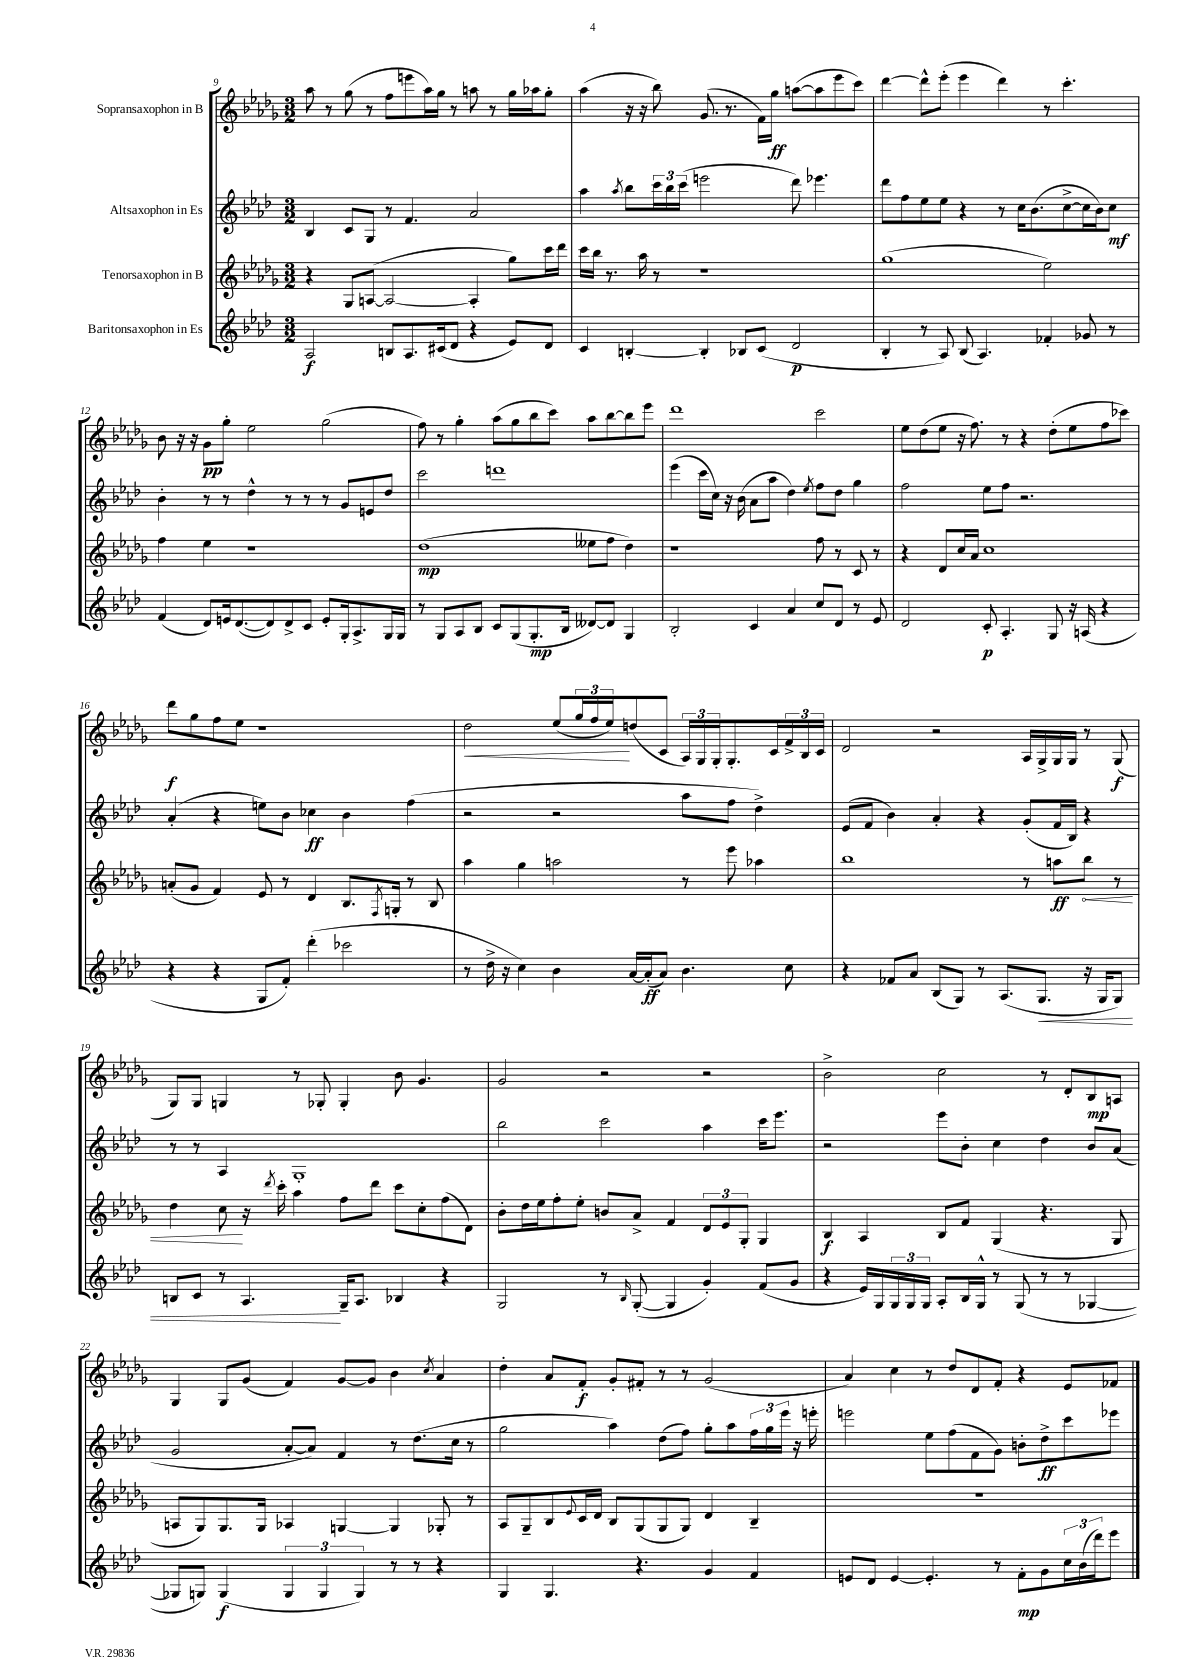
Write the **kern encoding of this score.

**kern	**dynam	**kern	**dynam	**kern	**dynam	**kern	**dynam
*part4	*part4	*part3	*part3	*part2	*part2	*part1	*part1
*staff4	*staff4	*staff3	*staff3	*staff2	*staff2	*staff1	*staff1
*I"Baritonsaxophon in Es	*	*I"Tenorsaxophon in B	*	*I"Altsaxophon in Es	*	*I"Sopransaxophon in B	*
*clefG2	*	*clefG2	*	*clefG2	*	*clefG2	*
*k[b-e-a-d-]	*	*k[b-e-a-d-g-]	*	*k[b-e-a-d-]	*	*k[b-e-a-d-g-]	*
*M3/2	*	*M3/2	*	*M3/2	*	*M3/2	*
=9	=9	=9	=9	=9	=9	=9	=9
2A-/	f	4r	.	4B-/	.	8aa-\	.
.	.	.	.	.	.	8r	.
.	.	8G-/L	.	8c/L	.	(8gg-\	.
.	.	([8An/J	.	8G/J	.	8r	.
8Bn/L	.	2A/_	.	8r	.	8ff\L	.
8.A-/	.	.	.	4.f/	.	8eeen\	.
.	.	.	.	.	.	16aa-\L)	.
(16c#X/k	.	.	.	.	.	16gg-\JJ	.
8d-/J	.	.	.	.	.	8r	.
4r	.	4A'/]	.	2a-/	.	8aan\	.
.	.	.	.	.	.	8r	.
8e-/L)	.	8gg-\L)	.	.	.	16gg-\LL	.
.	.	.	.	.	.	16aa-X\J	.
8d-/J	.	16ccc\L	.	.	.	8gg-'\J	.
.	.	16ddd-\JJ	.	.	.	.	.
=10	=10	=10	=10	=10	=10	=10	=10
4c/	.	16ccc\LL	.	4aa-\	.	(4aa-\	.
.	.	16bb-\JJ	.	.	.	.	.
.	.	8.r	.	.	.	.	.
.	.	.	.	8qaa-/	.	.	.
[4Bn'/	.	.	.	8bb-\L	.	16r	.
.	.	16aa-\	.	.	.	16r	.
.	.	8r	.	24ccc\L	.	8bb-\)	.
.	.	.	.	24bb-\	.	.	.
.	.	.	.	(24ccc\JJ	.	.	.
4B'/]	.	1r	.	2eeen\	.	(8.g-/	.
.	.	.	.	.	.	8.r	.
8B-X/L	.	.	.	.	.	.	.
(8c/J	.	.	.	.	.	16f\LL)	.
.	.	.	.	.	.	16gg-\JJ	ff
2d-/	p	.	.	8ddd-\)	.	([8aan\L	.
.	.	.	.	4.eee-X\	.	8aa\]	.
.	.	.	.	.	.	8eee-\	.
.	.	.	.	.	.	8ccc\J)	.
=11	=11	=11	=11	=11	=11	=11	=11
4B-'/	.	(1gg-	.	8ddd-\L	.	[4ddd-\	.
.	.	.	.	8ff\	.	.	.
8r	.	.	.	8ee-\	.	8ddd-^^\L]	.
8A-/)	.	.	.	8ee-\J	.	(8eee-'\J	.
(8B-/	.	.	.	4r	.	4eee-\	.
4.A-/)	.	.	.	.	.	.	.
.	.	.	.	8r	.	4ddd-\)	.
.	.	.	.	16cc\KL	.	.	.
.	.	.	.	(8.b-\	.	.	.
4f-X'/	.	2ee-\)	.	.	.	8r	.
.	.	.	.	[8cc^\	.	4.ccc'\	.
8g-X/	.	.	.	16cc\L]	.	.	.
.	.	.	.	16b-\J)	.	.	.
8r	.	.	.	8cc\J	mf	.	.
!!LO:LB:g=z
=12	=12	=12	=12	=12	=12	=12	=12
(4f/	.	4ff\	.	4b-'\	.	8b-\	.
.	.	.	.	.	.	16r	.
.	.	.	.	.	.	16r	.
8d-/L)	.	4ee-\	.	8r	.	8g-\L	pp
16en/k	.	.	.	8r	.	8gg-'\J	.
([8.d-/	.	.	.	.	.	.	.
.	.	1r	.	4dd-^^\	.	2ee-\	.
8d-/])	.	.	.	.	.	.	.
8d-^/	.	.	.	8r	.	.	.
8c/J	.	.	.	8r	.	.	.
8e'/L	.	.	.	8r	.	(2gg-\	.
16G'/k	.	.	.	8g/L	.	.	.
8.A-^/	.	.	.	.	.	.	.
.	.	.	.	8en/	.	.	.
16G/L	.	.	.	8dd-/J	.	.	.
16G/JJ	.	.	.	.	.	.	.
=13	=13	=13	=13	=13	=13	=13	=13
8r	.	(1dd-	mp	2ccc\	.	8ff\)	.
8G/L	.	.	.	.	.	8r	.
8A-/	.	.	.	.	.	4gg-'\	.
8B-/J	.	.	.	.	.	.	.
8c/L	.	.	.	1dddn	.	(8aa-\L	.
(8G/	.	.	.	.	.	8gg-\	.
8.G'/	mp	.	.	.	.	8bb-\	.
.	.	.	.	.	.	8ccc\J)	.
16B-/Jk	.	.	.	.	.	.	.
[8d--X/L)	.	8ee--X\L	.	.	.	8aa-\L	.
8d--/J]	.	8ff\J	.	.	.	[8bb-\	.
4G/	.	4dd-\)	.	.	.	8bb-\]	.
.	.	.	.	.	.	8eee-\J	.
=14	=14	=14	=14	=14	=14	=14	=14
2B-'/	.	1r	.	(4eee-\	.	1ddd-	.
.	.	.	.	16ccc\LL	.	.	.
.	.	.	.	16cc\JJ)	.	.	.
.	.	.	.	16r	.	.	.
.	.	.	.	(16b-\	.	.	.
4c/	.	.	.	8a-\L	.	.	.
.	.	.	.	8aa-\J	.	.	.
4a-/	.	.	.	4dd-\)	.	.	.
.	.	.	.	8qee-/	.	.	.
8cc/L	.	8ff\	.	8ff\L	.	2ccc\	.
8d-/J	.	8r	.	8dd-\J	.	.	.
8r	.	8c/	.	4gg\	.	.	.
8e-/	.	8r	.	.	.	.	.
=15	=15	=15	=15	=15	=15	=15	=15
2d-/	.	4r	.	2ff\	.	8ee-\L	.
.	.	.	.	.	.	(8dd-\	.
.	.	8d-/L	.	.	.	8ee-\J	.
.	.	16cc/L	.	.	.	16r	.
.	.	16a-/JJ	.	.	.	8.ff\)	.
8c'/	p	1cc	.	8ee-\L	.	.	.
4.A-'/	.	.	.	8ff\J	.	8r	.
.	.	.	.	2.r	.	4r	.
8G/	.	.	.	.	.	(8dd-'\L	.
16r	.	.	.	.	.	8ee-\	.
(16An/	.	.	.	.	.	.	.
4r	.	.	.	.	.	8ff\	.
.	.	.	.	.	.	8ccc-X\J)	.
!!LO:LB:g=z
=16	=16	=16	=16	=16	=16	=16	=16
4r	.	(8an'/L	.	(4a-'/	.	8ddd-\L	f
.	.	8g-/J	.	.	.	8gg-\	.
4r	.	4f/)	.	4r	.	8ff\	.
.	.	.	.	.	.	8ee-\J	.
8G/L	.	8e-/	.	8een\L)	.	1r	.
8f'/J)	.	8r	.	8b-\J	.	.	.
(4ddd-'\	.	4d-/	.	4cc-X\	ff	.	.
2ccc-X\	.	8.B-/L	.	4b-\	.	.	.
.	.	8qF/	.	.	.	.	.
.	.	16Gn'/Jk	.	.	.	.	.
.	.	8r	.	(4ff\	.	.	.
.	.	8B-/	.	.	.	.	.
=17	=17	=17	=17	=17	=17	=17	=17
!	!	!	!	!	!	!	!LO:HP:b
8r	.	4aa-\	.	2r	.	2dd-\	<
16dd-^\	.	.	.	.	.	.	.
16r	.	.	.	.	.	.	.
4cc\)	.	4gg-\	.	.	.	.	.
4b-\	.	2aan\	.	2r	.	(8ee-/L	.
.	.	.	.	.	.	24gg-/L	.
.	.	.	.	.	.	24ff/	.
.	.	.	.	.	.	24ee-/J)	.
[16a-/LL	.	.	.	.	.	(8ddn/	[
(16a-'/J]	ff	.	.	.	.	.	.
8a-/J)	.	.	.	.	.	8c/J	.
4.b-\	.	8r	.	8aa-\L	.	24A-/LL)	.
.	.	.	.	.	.	24G-/	.
.	.	.	.	.	.	24G-'/J	.
.	.	8eee-\	.	8ff\J	.	8.G-'/	.
.	.	4aa-X\	.	4dd-^\)	.	.	.
.	.	.	.	.	.	16c/L	.
8cc\	.	.	.	.	.	24f^/	.
.	.	.	.	.	.	24B-/	.
.	.	.	.	.	.	24c/JJ	.
=18	=18	=18	=18	=18	=18	=18	=18
4r	.	1bb-	.	(8e-/L	.	2d-/	.
.	.	.	.	8f/J	.	.	.
8f-X/L	.	.	.	4b-\)	.	.	.
8a-/J	.	.	.	.	.	.	.
(8B-/L	.	.	.	4a-'/	.	2r	.
8G/J)	.	.	.	.	.	.	.
8r	.	.	.	4r	.	.	.
(8.A-/L	.	.	.	.	.	.	.
.	.	8r	.	(8g'/L	.	16A-/LL	.
!	!LO:HP:b	!	!	!	!	!	!
8.G/J	<	.	.	.	.	16G-^/	.
.	.	8aan\L	ff	16f/L	.	16G-/	.
.	.	.	.	16B-/JJ)	.	16G-/JJ	.
!	!	!	!LO:HP:b	!	!	!	!
16r	.	8bb-\J	<	4r	.	8r	.
16G/KL	.	.	.	.	.	.	.
8G/J)	.	8r	.	.	.	(8G-/	f
!!LO:LB:g=z
=19	=19	=19	=19	=19	=19	=19	=19
8Bn/L	.	4dd-\	.	8r	.	8G-/L)	.
8c/J	.	.	.	8r	.	8G-/J	.
8r	.	8cc\	.	4A-/	.	4Gn/	.
4.A-/	.	16r	[	.	.	.	.
.	.	8qddd-/	.	.	.	.	.
.	.	16ccc'\	.	.	.	.	.
.	.	4aa-\	.	1G'	.	8r	.
.	.	.	.	.	.	8G-X'/	.
16G~/KL	[	8ff\L	.	.	.	4G-'/	.
8.A-/J	.	.	.	.	.	.	.
.	.	8ddd-\J	.	.	.	.	.
4B-X/	.	8ccc\L	.	.	.	8b-\	.
.	.	8cc'\	.	.	.	4.g-/	.
4r	.	(8ff\	.	.	.	.	.
.	.	8d-\J)	.	.	.	.	.
=20	=20	=20	=20	=20	=20	=20	=20
2G/	.	8b-'\L	.	2bb-\	.	2g-/	.
.	.	16dd-\L	.	.	.	.	.
.	.	16ee-\J	.	.	.	.	.
.	.	8ff'\	.	.	.	.	.
.	.	8ee-'\J	.	.	.	.	.
8r	.	8bn/L	.	2ccc\	.	2r	.
16qqB-/	.	.	.	.	.	.	.
([8G'/	.	8a-^/J	.	.	.	.	.
4G/]	.	4f/	.	.	.	.	.
4g'/)	.	12d-/L	.	4aa-\	.	2r	.
.	.	12e-/	.	.	.	.	.
.	.	12G-'/J	.	.	.	.	.
(8f/L	.	4G-/	.	16ccc\KL	.	.	.
.	.	.	.	8.eee-\J	.	.	.
8g/J	.	.	.	.	.	.	.
=21	=21	=21	=21	=21	=21	=21	=21
4r	.	4B-/	f	2r	.	2b-^\	.
16e-/LL)	.	4A-/	.	.	.	.	.
16G/	.	.	.	.	.	.	.
24G/	.	.	.	.	.	.	.
24G/	.	.	.	.	.	.	.
24G/JJ	.	.	.	.	.	.	.
8A-'/L	.	8B-/L	.	8eee-\L	.	2cc\	.
16B-/L	.	8f/J	.	8b-'\J	.	.	.
16G^^/JJ	.	.	.	.	.	.	.
8r	.	(4G-/	.	4cc\	.	.	.
(8G/	.	.	.	.	.	.	.
8r	.	4.r	.	4dd-\	.	8r	.
8r	.	.	.	.	.	8d-'/L	.
[4G-X/	.	.	.	8b-/L	.	8B-/	mp
.	.	8G-/	.	(8a-/J	.	8An/J	.
!!LO:LB:g=z
=22	=22	=22	=22	=22	=22	=22	=22
8G-X/L]	.	8An/L	.	2g/	.	4G-/	.
8Gn/J)	.	8G-/)	.	.	.	.	.
(4G/	f	8.G-/	.	.	.	8G-/L	.
.	.	.	.	.	.	(8g-/J	.
.	.	16G-/Jk	.	.	.	.	.
6G/	.	4A-X/	.	[8a-'/L	.	4f/)	.
.	.	.	.	8a-/J])	.	.	.
6G/	.	.	.	.	.	.	.
.	.	[4Gn/	.	4f/	.	[8g-/L	.
6G/)	.	.	.	.	.	.	.
.	.	.	.	.	.	8g-/J]	.
8r	.	4G/]	.	8r	.	4b-\	.
8r	.	.	.	(8.dd-\L	.	.	.
.	.	.	.	.	.	8qcc/	.
4r	.	8G-X'/	.	.	.	4a-/	.
.	.	.	.	16cc\Jk	.	.	.
.	.	8r	.	8r	.	.	.
=23	=23	=23	=23	=23	=23	=23	=23
4G/	.	8A-/L	.	2gg\	.	4dd-'\	.
.	.	8G-~/	.	.	.	.	.
4.G/	.	8B-/	.	.	.	8a-/L	.
.	.	8qqe-/	.	.	.	.	.
.	.	16c/L	.	.	.	8f'/J	f
.	.	16d-/JJ	.	.	.	.	.
.	.	8B-/L	.	4aa-\)	.	8g-'/L	.
4.r	.	(8G-/	.	.	.	8f#X'/J	.
.	.	8G-/	.	(8dd-\L	.	8r	.
.	.	8G-/J)	.	8ff\J)	.	8r	.
4g/	.	4d-/	.	8gg'\L	.	(2g-/	.
.	.	.	.	8aa-\	.	.	.
4f/	.	4B-~/	.	24ff\L	.	.	.
.	.	.	.	24gg\	.	.	.
.	.	.	.	24eee-\JJ	.	.	.
.	.	.	.	16r	.	.	.
.	.	.	.	16eeen'\	.	.	.
=24	=24	=24	=24	=24	=24	=24	=24
8en/L	.	1.r	.	2eeen\	.	4a-/)	.
8d-/J	.	.	.	.	.	.	.
[4e/	.	.	.	.	.	4cc\	.
4.e'/]	.	.	.	8ee-\L	.	8r	.
.	.	.	.	(8ff\	.	8dd-/L	.
.	.	.	.	8f\	.	8d-/	.
8r	.	.	.	8g\J)	.	8f'/J	.
8f'\L	mp	.	.	8bn'\L	.	4r	.
8g\	.	.	.	8dd-^\	ff	.	.
24cc\L	.	.	.	8ccc\	.	8e-/L	.
(24b-\	.	.	.	.	.	.	.
24ddd-\J)	.	.	.	.	.	.	.
8eee-\J	.	.	.	8eee-X\J	.	8f-X/J	.
==	==	==	==	==	==	==	==
*-	*-	*-	*-	*-	*-	*-	*-
